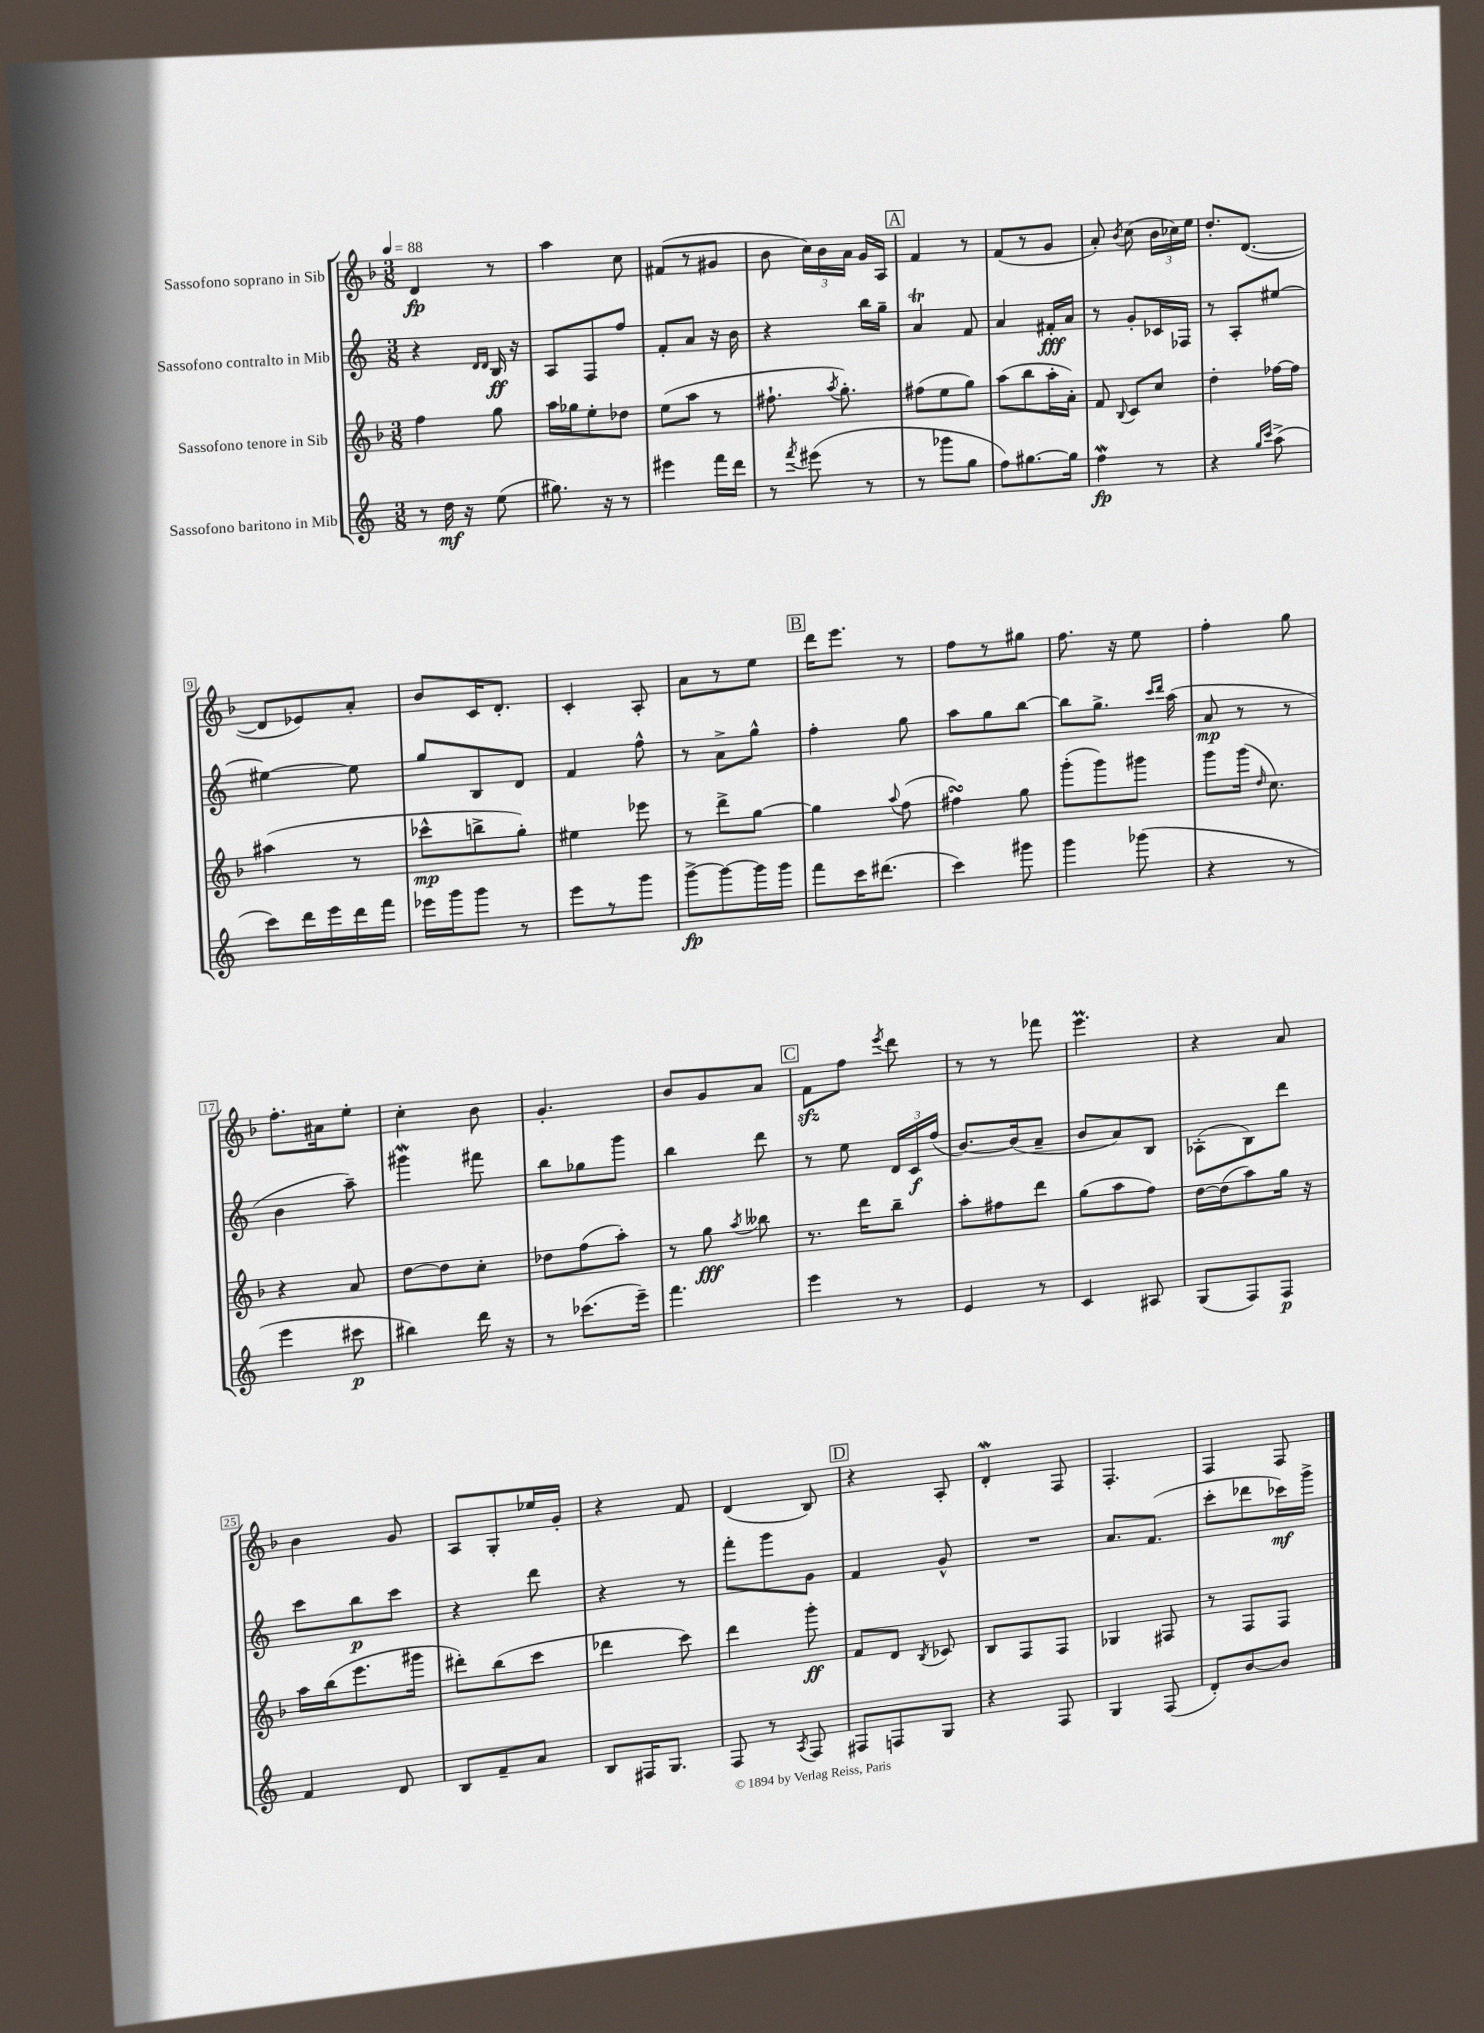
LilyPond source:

<<
\new StaffGroup <<
\new Staff = "s0" \with { instrumentName = "Sassofono soprano in Sib" } {
    \clef treble \key f \major \numericTimeSignature \time 3/8 \tempo 4 = 88
    \autoBeamOff d'4\fp r8 |
    a''4 c''8 |
    fis'8[( r8 gis'8] |
    bes'8 \tuplet 3/2 { c''16[) bes'16 a'16] } g'16[ a16] |
    \mark \markup { \box "A" } f'4 r8 |
    f'8[( r8 g'8] |
    a'8-.) \acciaccatura { bes'8 } c''8( \tuplet 3/2 { bes'16[ ces''16) e''16] } |
    d''8.[-. d'8.]~( |
    d'8[ ees'8) a'8]-. |
    bes'8[ c'16 d'8.]-. |
    c'4-. a8-. |
    a'8[ r8 e''8] |
    \mark \markup { \box "B" } d'''16[ e'''8.] r8 |
    f''8[ r8 gis''8] |
    f''8. r16 e''8 |
    f''4-. g''8 |
    f''8.[-. ais'16 e''8]-. |
    c''4-. bes'8 |
    g'4.-. |
    bes'8[ g'8 a'8] |
    \mark \markup { \box "C" } f'8[\sfz f''8] \acciaccatura { e'''8 } d'''8 |
    r8 r8 fes'''8 |
    e'''4.\prall |
    r4 a'8 |
    bes'4 g'8 |
    a8[ g8-. ees''16 g'16]-. |
    r4 f'8 |
    d'4( bes8) |
    \mark \markup { \box "D" } r4 a8-. |
    d'4-.\mordent f8 |
    f4.-. |
    f4 f8 \bar "|." |
}
\new Staff = "s1" \with { instrumentName = "Sassofono contralto in Mib" } {
    \clef treble \key c \major \numericTimeSignature \time 3/8
    \autoBeamOff r4 \grace { d'16[ d'16] } b16\ff r16 |
    a8[ f8 f''8] |
    f'8[-. a'8] r16 b'16 |
    r4 b''16[ g''16]-- |
    \mark \markup { \box "A" } a'4\trill f'8 |
    a'4 fis'16[-.\fff a'16] |
    r8 g'8[-. ces'16 fes16] |
    r8 a8[-. eis''8]~ |
    eis''4~ eis''8 |
    g''8[ b8 d'8] |
    f'4 f''8-^ |
    r8 a'8[-> g''8]-^ |
    \mark \markup { \box "B" } f''4-. g''8 |
    a''8[ g''8 b''8]~ |
    b''8[ g''8.]-> \grace { c'''16[ d'''16] } a''16( |
    a'8\mp r8 r8 |
    b'4 a''8--) |
    gis'''4\mordent fis'''8 |
    b''8[ ges''8 g'''8] |
    b''4 d'''8 |
    \mark \markup { \box "C" } r8 e''8 \tuplet 3/2 { d'16[ c'16\f f''16]( } |
    b'8.[~) b'16( a'8]-- |
    b'8[ a'8) b8] |
    aes8[-.( b8) d'''8] |
    c'''8[ b''8\p c'''8] |
    r4 d'''8 |
    r4 r8 |
    f'''8[-. g'''8 g'8] |
    \mark \markup { \box "D" } f'4 g'8-^ |
    R4. |
    a'8.[ f'8.]( |
    c'''8[-. des'''8 ces'''16\mf) g'''16]-> \bar "|." |
}
\new Staff = "s2" \with { instrumentName = "Sassofono tenore in Sib" } {
    \clef treble \key f \major \numericTimeSignature \time 3/8
    \autoBeamOff f''4 g''8 |
    a''16[ ges''16 e''8-. des''8] |
    e''8[( a''8] r8 |
    fis''8.-! \acciaccatura { a''8 } g''8.-.) |
    \mark \markup { \box "A" } fis''8[( e''8 g''8]) |
    a''8[( bes''8 a''16-. a'16]-.) |
    f'8 \appoggiatura { bes8 } c'8[ c''8] |
    d''4-. fes''16[~ fes''16] |
    ais''4( r8 |
    ces'''8[-^\mp b''8-> g''8]-.) |
    eis''4 ees'''8 |
    r8 d'''8[-> g''8]~ |
    \mark \markup { \box "B" } g''4 \appoggiatura { a''8 } f''8( |
    fis''4\turn) g''8 |
    g'''8[-.( g'''8) gis'''8] |
    g'''8[ g'''16]( \grace { d''16 } c''8.) |
    r4 a'8 |
    d''8[~ d''8 c''8]-. |
    des''8[ f''8( a''8]-.) |
    r8 g''8\fff \acciaccatura { a''8 } beses''8 |
    \mark \markup { \box "C" } r8. d'''16[ bes''8]-- |
    a''8[-. fis''8 d'''8] |
    g''8[( a''8 f''8]) |
    d''16[~ d''16( a''8) g''16] r16 |
    a''16[ bes''16( e'''8. gis'''16] |
    dis'''8[-.) bes''8( c'''8] |
    des'''4 c'''8) |
    d'''4 g'''8-.\ff |
    \mark \markup { \box "D" } f'8[ d'8] \acciaccatura { bes8 } ces'8 |
    bes8[ f8 f8] |
    ges4 fis8 |
    r8 f8[ f8] \bar "|." |
}
\new Staff = "s3" \with { instrumentName = "Sassofono baritono in Mib" } {
    \clef treble \key c \major \numericTimeSignature \time 3/8
    \autoBeamOff r8 d''16\mf r16 e''8( |
    gis''8.) r16 r8 |
    eis'''4 f'''16[ d'''16] |
    r8 \acciaccatura { f'''8 } eis'''8( r8 |
    \mark \markup { \box "A" } r8 ges'''8[ g''8] |
    f''8[) gis''8.~ gis''16] |
    f''4\mordent\fp r8 |
    r4 \grace { g''16[ c'''16] } a''8->( |
    c'''8[) d'''16 e'''16 d'''16 f'''16] |
    ees'''16[ g'''16 g'''8] r8 |
    e'''8[ r8 g'''8] |
    g'''8[~->\fp g'''8~ g'''16 g'''16] |
    \mark \markup { \box "B" } f'''8[ c'''16 dis'''8.]( |
    c'''4) gis'''8 |
    g'''4 ges'''8( |
    r4 r8 |
    e'''4 cis'''8\p |
    bis''4) d'''16 r16 |
    r8 ces'''8.[( e'''16]--) |
    f'''4. |
    \mark \markup { \box "C" } e'''4 r8 |
    e'4 r8 |
    c'4 ais8 |
    g8[( f8) f8]\p |
    f'4 d'8 |
    b8[ f'8-- a'8] |
    b8[ fis16 g8.] |
    f8 r8 \acciaccatura { a8 } f8 |
    \mark \markup { \box "D" } fis8[ f8 g8] |
    r4 f8 |
    g4 f8( |
    d'8[-.) b'8~ b'8] \bar "|." |
}
>>
>>
\layout { \context { \Score \override BarNumber.stencil = #(make-stencil-boxer 0.1 0.3 ly:text-interface::print) } }
